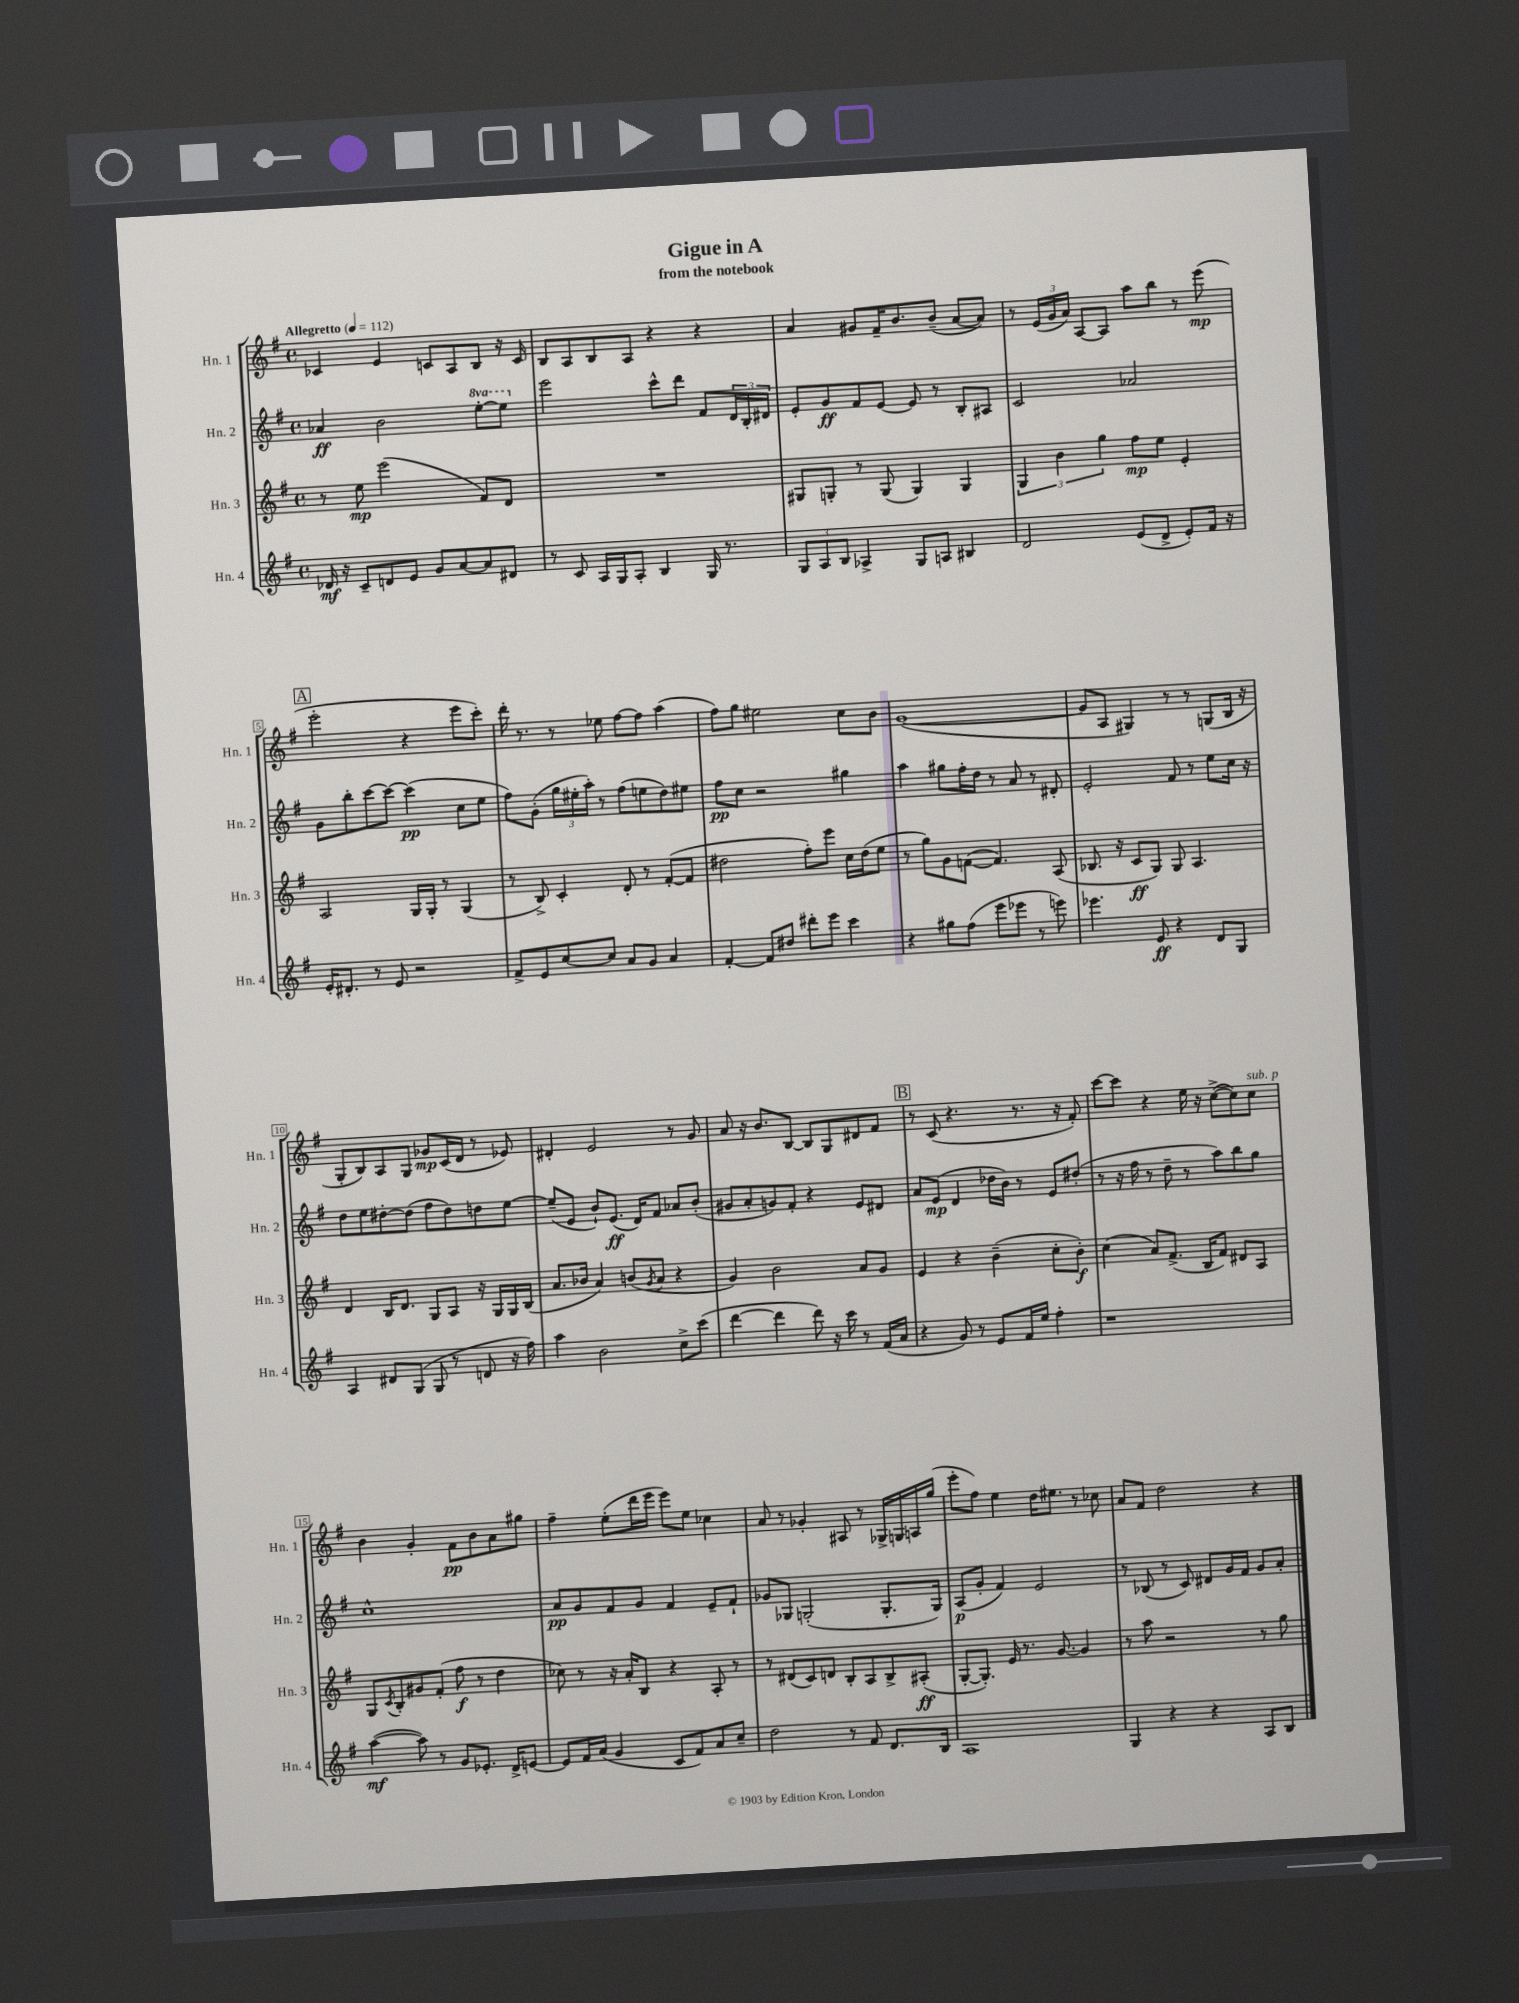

**kern	**kern	**kern	**kern
*staff4	*staff3	*staff2	*staff1
*clefG2	*clefG2	*clefG2	*clefG2
*k[f#]	*k[f#]	*k[f#]	*k[f#]
*M4/4	*M4/4	*M4/4	*M4/4
*met(c)	*met(c)	*met(c)	*met(c)
*MM112	*MM112	*MM112	*MM112
16d-	8r	4a-	4c-
16r	.	.	.
8c~	8ee	.	.
8d	(2eee	2b	4e
8e	.	.	.
8g	.	.	8c
[8a	.	.	8A
8a]	8f#)	[8eee'	8B
8d#	8d	8eee]	16r
.	.	.	16c
=	=	=	=
8r	1r	2eee	8B
8c	.	.	8A
16A	.	.	8B
16G	.	.	.
8A'	.	.	8A
4B	.	8ccc^^	4r
.	.	8ddd	.
16G	.	8f#	4r
8.r	.	.	.
.	.	24d	.
.	.	24B'	.
.	.	24d#	.
=	=	=	=
12G	8G#	8e'	4a
12A	.	.	.
.	8G'	8g	.
12B	.	.	.
4A-^	8r	8f#	8g#
.	(8G	[8e	16f#~
.	.	.	8.b
8G	4G)	8e]	.
8A	.	8r	(8b~
4B#	4G	8B'	[8a
.	.	8A#	8a])
=	=	=	=
2d	6G	2c	8r
.	.	.	(24e
.	6b	.	24g
.	.	.	24a)
.	.	.	[8A
.	6gg	.	.
.	.	.	8A]
(8e	8ff#	2a-	8aa
8d^	8ee	.	8bb
8e')	4e'	.	8r
16f#	.	.	(8eee
16r	.	.	.
=	=	=	=
16e'	2A	8g	2eee'
8.d#'	.	.	.
.	.	8bb'	.
8r	.	[8ccc	.
8e	.	8ccc_	.
2r	16G	(4ccc]	4r
.	16G'	.	.
.	8r	.	.
.	(4G	8cc	8eee
.	.	8ee	8ccc')
=	=	=	=
8f#^	8r	8ff#)	16ddd'
.	.	.	8.r
8e	8B^)	(8g'	.
[8cc	4c'	24gg	8r
.	.	24ee#'	.
.	.	24aa')	.
8cc]	.	8r	8ee-
8a	8d'	(8ff#	[8ff#
8g	8r	8ee	8ff#]
4a	([8f#'	8dd)	(4aa
.	8f#]	8ee#	.
=	=	=	=
[4f#'	2dd#	8ff#	8ff#)
.	.	8cc	8gg
8f#]	.	2r	2ee#
8dd#	.	.	.
8ddd#'	8ff#')	.	.
8eee	8eee	.	.
4ccc	16cc	4gg#	8cc
.	(16dd#	.	.
.	8ee	.	8b
=	=	=	=
4r	8r	4aa	([1g
.	8gg)	.	.
8gg#	8g	8gg#	.
(8ff#	([8f	16ff#'	.
.	.	16dd	.
8eee	4.f])	8r	.
8eee-	.	8a	.
8r	.	8r	.
8eee)	(8A	8d#'	.
=	=	=	=
4.eee-	8.B-	2e'	8g]
.	.	.	8A
.	16r	.	.
.	8c	.	4G#)
8e	8G)	.	.
4r	8G	8f#	8r
.	4.A	8r	8r
8d	.	8ee	(8G
8G	.	16cc	16B
.	.	16r	16r
=	=	=	=
4A	4d	8dd	8G'
.	.	8ee	8B)
8d#	16B	[8dd#'	8A
.	8.d	.	.
(8G	.	(8dd#]	8G
8G	8G	8ff#	8g-
8r	8A	8dd#)	(16c
.	.	.	16d
8d	16r	8dd	8r
.	16G	.	.
16r	16G	[8ee	8e-)
16ff#)	(16B	.	.
=	=	=	=
4aa	8.a	(8ee~]	4d#'
.	.	8e	.
.	16b-	.	.
2b	4a)	8b`)	2e
.	.	(8.e	.
.	(8b	.	.
.	.	16d)	.
.	8qg	.	.
.	8a	8f#	.
8cc^	4r	8a-	8r
(8ccc	.	(8b'	8g
=	=	=	=
[4ddd	4g)	8g#	8a
.	.	8a'	16r
.	.	.	8.b
4ddd]	2b	8g)	.
.	.	8f#'	[8B
8ddd)	.	4r	8B]
16r	.	.	8G
16ccc	.	.	.
8r	8a	8e	8d#
(16f#	8g	8d#	8f#
16a	.	.	.
=	=	=	=
4r	4e	8a	8r
.	.	(8e	(8c
8g)	4r	4d	4.r
8r	.	.	.
8e	(4b~	16dd-	.
.	.	16b)	.
16f#	.	8r	8.r
16ee	.	.	.
4ff#'	8cc'	8e	.
.	.	.	16r
.	8b')	(8dd#'	8f#')
=	=	=	=
1r	(4cc	8r	[8ccc
.	.	16r	8ccc]
.	.	16ff#	.
.	8a)	8r	4r
.	(8.f#^	8dd~	.
.	.	8r	16ee
.	16B	.	16r
.	8f#)	8aa)	([8cc^
.	8d#	8bb	8cc])
.	8A	8gg	8cc
=	=	=	=
([4aa	8G	1cc^^	4b
.	8qc	.	.
.	8B'	.	.
8aa])	8g#	.	4g'
8r	(8f#'	.	.
8g	8ff#	.	8f#
8.e-'	8r	.	8b
.	4dd	.	8a
16d^	.	.	.
[8e	.	.	8gg#
=	=	=	=
8e]	8cc-)	8a	4ff#~
16f#	8r	8g	.
(16a	.	.	.
4g	16r	8f#	(8ee'
.	16a'	.	.
.	8B	8g	16ddd
.	.	.	16eee
8c	4r	4f#	8eee)
8f#)	.	.	8ee
8a	8A'	8e~	4cc-
8cc~	8r	8f#`	.
=	=	=	=
2dd	8r	8g-	8a
.	(8d#	8G-	8r
.	8c)	(2G'	4g-'
.	8d	.	.
8r	8B'	.	8A#
8f#	8A	.	8r
8.d	8B^	8.G'	16G-^
.	.	.	16G
.	(8A#'	.	16A
16B	.	16G)	(16gg
=	=	=	=
1A	[8G'	(8A	8eee'
.	8.G'])	8g'	8ff#)
.	.	4f#)	4ee
.	16e	.	.
.	8.r	.	.
.	.	2e	16dd
.	[8.g	.	8.ee#
.	4g]	.	8r
.	.	.	8cc-
=	=	=	=
4G	8r	8r	8a
.	8aa	(8B-	8f#
4r	2r	8r	2dd
.	.	8c)	.
4r	.	8d#	.
.	.	16g	.
.	.	16f#	.
8A	8r	8g	4r
8B	8gg	8a'	.
==	==	==	==
*-	*-	*-	*-
